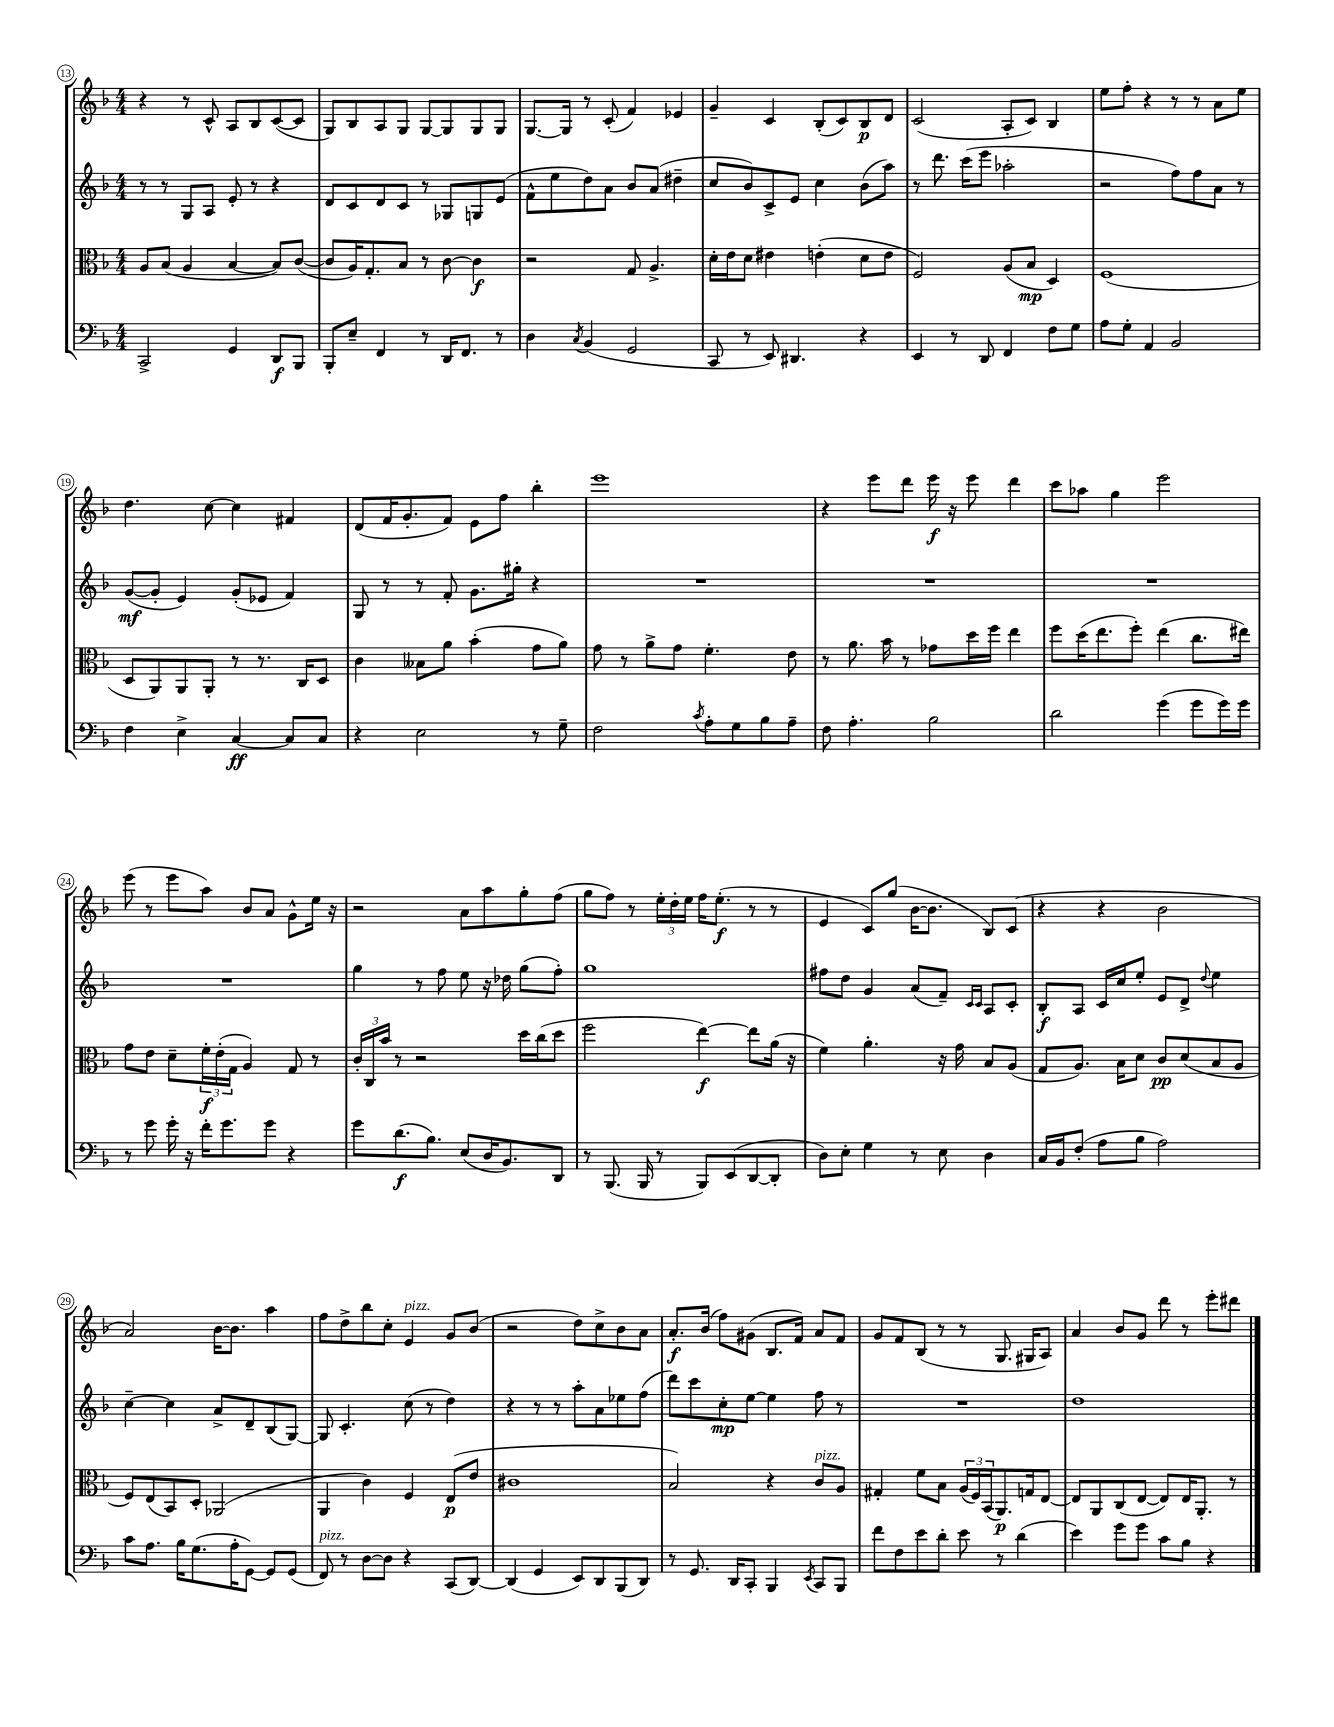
<<
\new StaffGroup <<
\new Staff = "s0" {
    \clef treble \key f \major \numericTimeSignature \time 4/4
    r4 r8 c'8-^ a8 bes8 c'8~( c'8 |
    g8) bes8 a8 g8 g8~ g8 g8 g8 |
    g8.~ g16 r8 c'8-.( f'4) ees'4 |
    g'4-- c'4 bes8-.( c'8) bes8\p d'8 |
    c'2( a8-. c'8) bes4 |
    e''8 f''8-. r4 r8 r8 a'8 e''8 |
    d''4. c''8~ c''4 fis'4 |
    d'8( f'16 g'8.-. f'8) e'8 f''8 bes''4-. |
    e'''1 |
    r4 e'''8 d'''8 e'''16\f r16 e'''8 d'''4 |
    c'''8 aes''8 g''4 e'''2 |
    e'''8( r8 e'''8 a''8) bes'8 a'8 g'8-^ e''16 r16 |
    r2 a'8 a''8 g''8-. f''8( |
    g''8 f''8) r8 \tuplet 3/2 { e''16-. d''16-. e''16 } f''16 e''8.-.\f( r8 r8 |
    e'4 c'8) g''8( bes'16~ bes'8. bes8) c'8( |
    r4 r4 bes'2 |
    a'2) bes'16~ bes'8. a''4 |
    f''8 d''8-> bes''8 c''8-. e'4^\markup { \italic "pizz." } g'8 bes'8( |
    r2 d''8) c''8-> bes'8 a'8 |
    a'8.-.\f bes'16( f''8) gis'8( bes8. f'16) a'8 f'8 |
    g'8 f'8 bes8( r8 r8 g8. gis16 a8) |
    a'4 bes'8 g'8 d'''8 r8 e'''8-. dis'''8 \bar "|." |
}
\new Staff = "s1" {
    \clef treble \key f \major \numericTimeSignature \time 4/4
    r8 r8 g8 a8 e'8-. r8 r4 |
    d'8 c'8 d'8 c'8 r8 ges8 g8 e'8( |
    f'8-^ e''8 d''8) a'8 bes'8 a'8( dis''4-- |
    c''8 bes'8) c'8-> e'8 c''4 bes'8( a''8) |
    r8 d'''8. c'''16( e'''8 aes''2-. |
    r2 f''8) f''8 a'8 r8 |
    g'8~\mf( g'8-. e'4) g'8-.( ees'8 f'4) |
    g8 r8 r8 f'8-. g'8. gis''16-. r4 |
    R1 |
    R1 |
    R1 |
    R1 |
    g''4 r8 f''8 e''8 r16 des''16 g''8( f''8-.) |
    g''1 |
    fis''8 d''8 g'4 a'8( f'8--) \grace { c'16 c'16 } a8 c'8-. |
    bes8-.\f a8 c'16 c''16 e''8-. e'8 d'8-> \appoggiatura { d''8 } e''4 |
    c''4~-- c''4 a'8-> d'8-- bes8( g8~) |
    g8 c'4.-. c''8( r8 d''4) |
    r4 r8 r8 a''8-. a'8 ees''8 f''8( |
    d'''8) c'''8 c''8-.\mp e''8~ e''4 f''8 r8 |
    R1 |
    d''1 \bar "|." |
}
\new Staff = "s2" {
    \clef alto \key f \major \numericTimeSignature \time 4/4
    a8 bes8( a4 bes4~ bes8) c'8~( |
    c'8 a16) g8.-. bes8 r8 c'8~ c'4\f |
    r2 g8 a4.-> |
    d'16-. e'16 d'8 eis'4 e'4-.( d'8 e'8 |
    f2) a8( bes8\mp d4) |
    f1( |
    d8 a,8) a,8 a,8-. r8 r8. c16 d8 |
    c'4 beses8 a'8 bes'4-.( g'8 a'8) |
    g'8 r8 a'8-> g'8 f'4.-. e'8 |
    r8 a'8. bes'16 r8 ges'8 d''16 f''16 e''4 |
    f''8 d''16( e''8. f''8-.) e''4( c''8. eis''16) |
    g'8 e'8 d'8-- \tuplet 3/2 { f'16-.\f e'16-.( g16 } a4) g8 r8 |
    \tuplet 3/2 { c'16-. c16 bes'16 } r8 r2 d''16 c''16( d''8 |
    f''2 e''4~\f) e''8 a'16( r16 |
    f'4) a'4.-. r16 g'16 bes8 a8( |
    g8 a8.) bes16 d'8 c'8\pp d'8( bes8 a8 |
    f8) e8( bes,8) d8-. aes,2( |
    a,4 c'4) f4 e8\p( e'8 |
    cis'1 |
    bes2) r4 c'8^\markup { \italic "pizz." } a8 |
    gis4-. f'8 bes8 \tuplet 3/2 { a16( f16) bes,16( } a,8.\p) g16 e8~ |
    e8 a,8 c8( e8~ e8) e16 a,8.-. r8 \bar "|." |
}
\new Staff = "s3" {
    \clef bass \key f \major \numericTimeSignature \time 4/4
    c,2-> g,4 d,8\f bes,,8 |
    bes,,8-. e8-- f,4 r8 d,16 f,8. r8 |
    d4 \acciaccatura { c8 } bes,4( g,2 |
    c,8 r8 e,8) dis,4. r4 |
    e,4 r8 d,8 f,4 f8 g8 |
    a8 g8-. a,4 bes,2 |
    f4 e4-> c4~\ff c8 c8 |
    r4 e2 r8 g8-- |
    f2 \acciaccatura { c'8 } a8-. g8 bes8 a8-- |
    f8 a4.-. bes2 |
    d'2 g'4( g'8 g'16) g'16 |
    r8 g'8 g'16-. r16 f'16-. g'8. g'8 r4 |
    g'8 d'8.\f( bes8.) e8( d16 bes,8.) d,8 |
    r8 bes,,8.( bes,,16 r8 bes,,8) e,8( d,8~ d,8-. |
    d8) e8-. g4 r8 e8 d4 |
    c16 bes,16 f8-.( a8 bes8 a2) |
    c'8 a8. bes16 g8.( a16-. g,8~) g,8 g,8( |
    f,8^\markup { \italic "pizz." }) r8 d8~ d8 r4 c,8( d,8~) |
    d,4( g,4 e,8) d,8 bes,,8( d,8) |
    r8 g,8. d,16 c,8-. bes,,4 \acciaccatura { e,8 } c,8 bes,,8 |
    f'8 f8 e'8 d'8-. e'8 r8 d'4( |
    e'4) g'8 g'8 c'8 bes8 r4 \bar "|." |
}
>>
>>
\layout { \context { \Score currentBarNumber = #13 \override BarNumber.stencil = #(make-stencil-circler 0.1 0.3 ly:text-interface::print) } }
